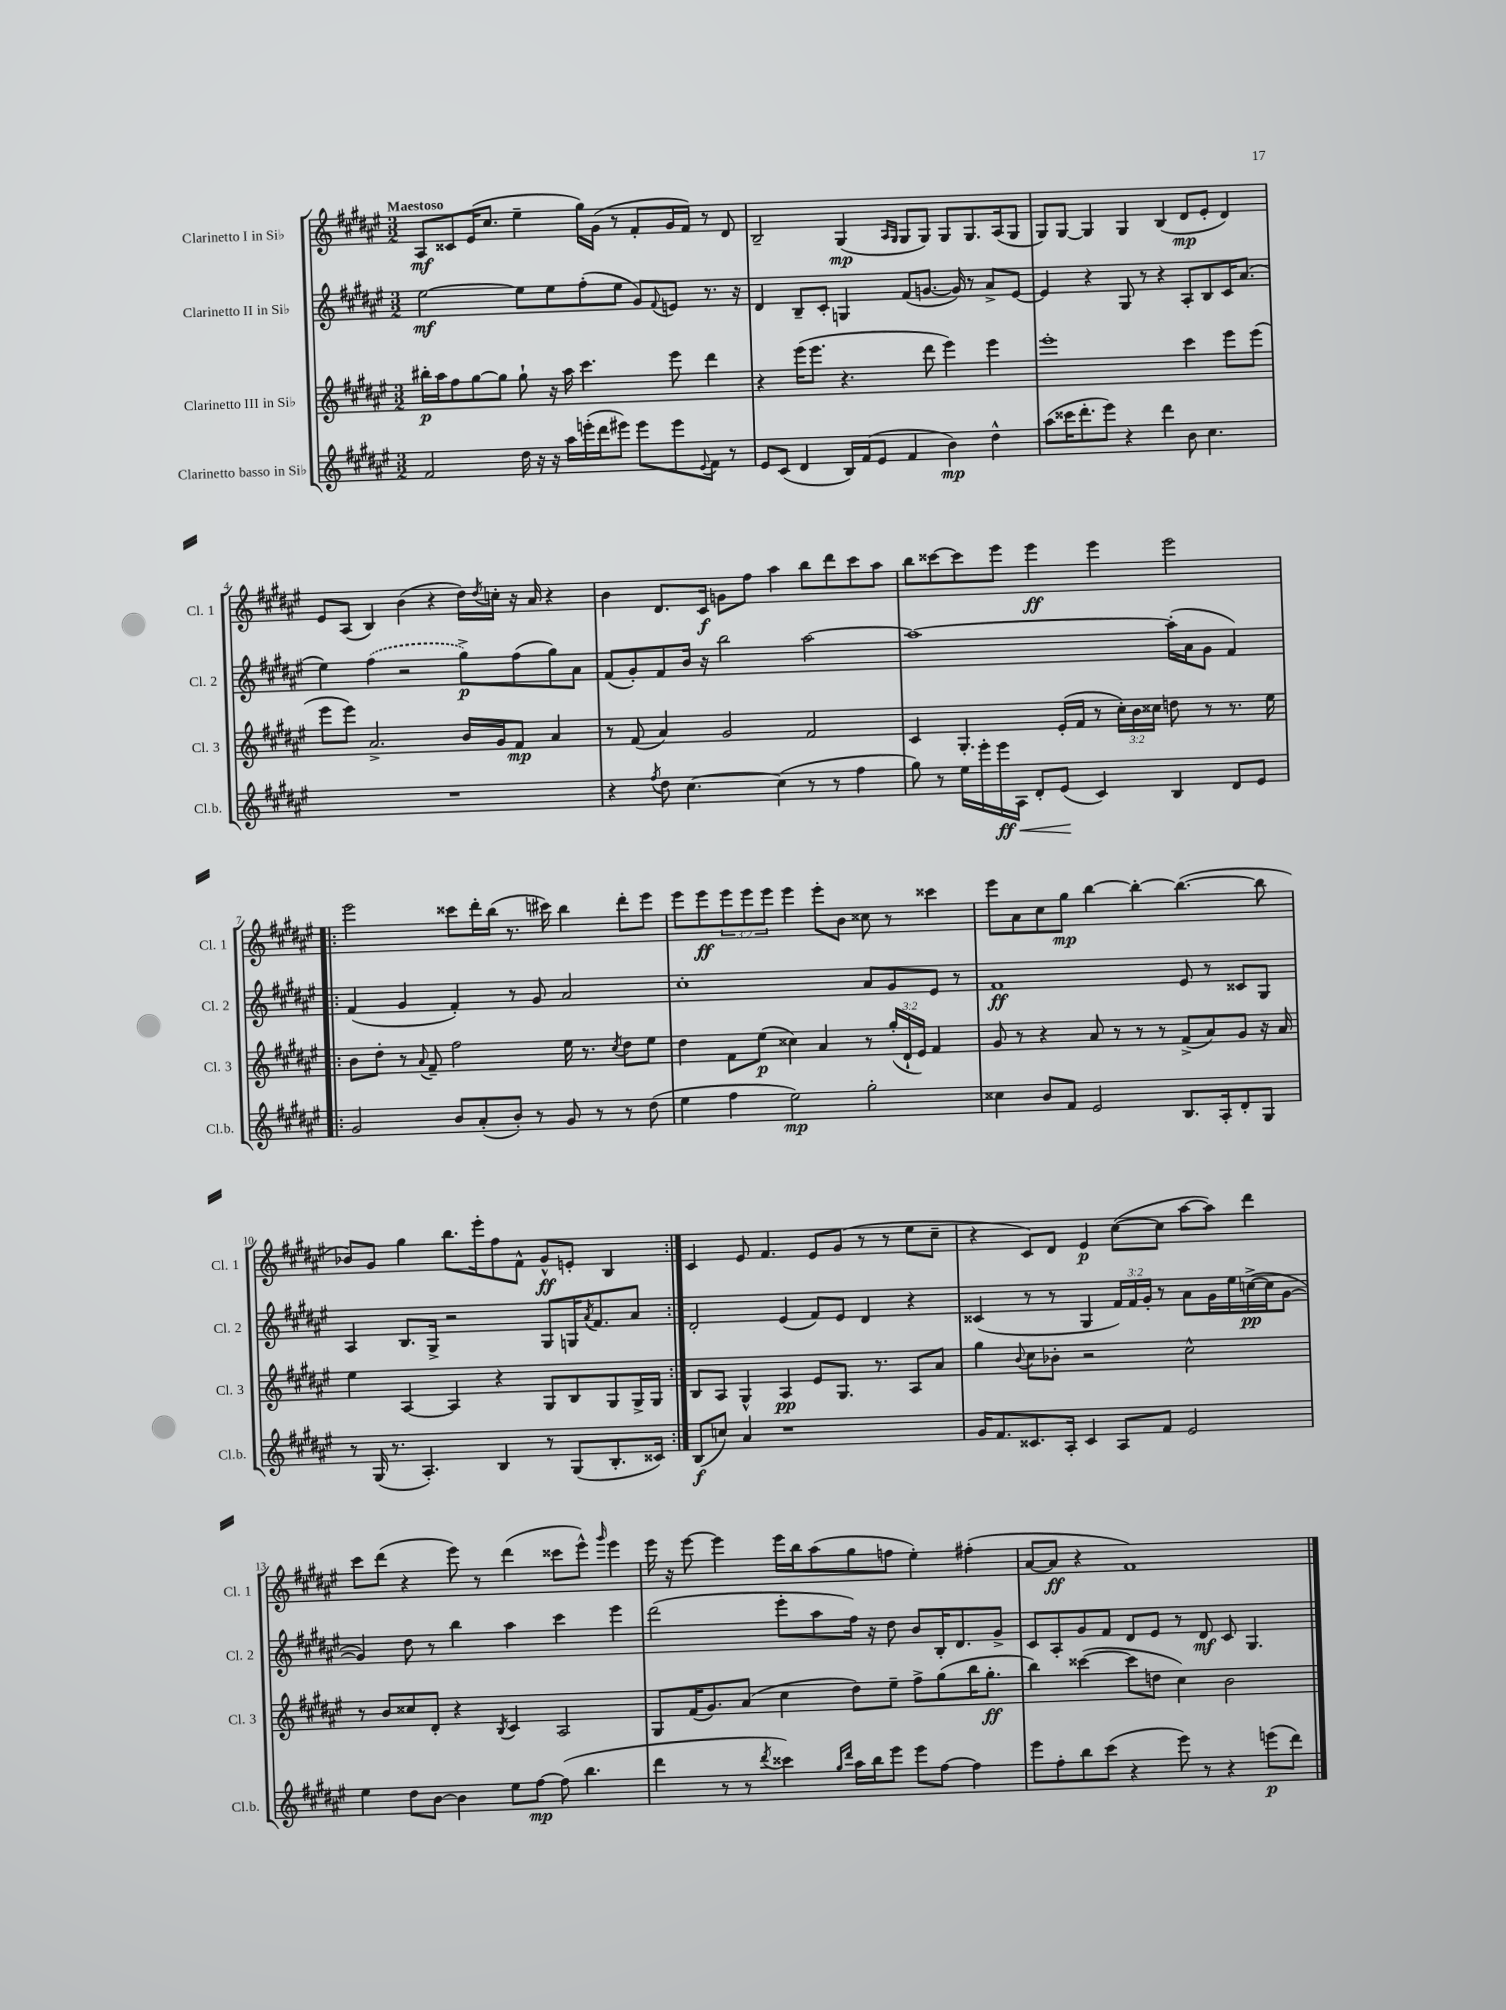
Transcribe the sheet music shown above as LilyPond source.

<<
\new StaffGroup <<
\new Staff = "s0" \with { instrumentName = "Clarinetto I in Sib" shortInstrumentName = "Cl. 1" } {
    \clef treble \key fis \major \numericTimeSignature \time 3/2 \override Staff.TupletNumber.text = #tuplet-number::calc-fraction-text \tempo "Maestoso"
    ais8\mf cisis'8 eis'16( cis''8. eis''4-- gis''16) gis'16( r8 fis'8-. gis'16 fis'16) r8 dis'8 |
    b2-- gis4\mp( \grace { ais16 gis16 } gis8 gis8) gis8 gis8. ais16( gis8 |
    gis8) gis8~ gis4 gis4 b4( dis'8\mp eis'8-. dis'4) |
    eis'8 ais8( b4) b'4( r4 dis''16) \acciaccatura { dis''8 } c''16-. r16 ais'16 r4 |
    b'4 dis'8. cis'16\f g'8 fis''8 ais''4 b''8 dis'''8 cis'''8 ais''8 |
    b''8 cisis'''8~ cisis'''8 eis'''8 eis'''4\ff eis'''4 eis'''2 |
    \repeat volta 2 { eis'''2 cisis'''8 dis'''16-. b''16( r8. cis'''16) b''4 dis'''8-. eis'''8 |
    eis'''8 eis'''8\ff \tuplet 3/2 { eis'''8 eis'''8 eis'''8 } eis'''4 eis'''8-. b'8 cisis''8 r8 cisis'''4 |
    eis'''8 ais'8 cis''8 gis''8\mp b''4~ b''4~-. b''4.~( b''8 |
    bes'8) gis'8 gis''4 b''8. eis'''16-. fis''8 fis'8-^ gis'8-^\ff e'8-. b4 | }
    cis'4 eis'8 fis'4. eis'8 gis'8( r8 r8 eis''8 cis''8-- |
    r4 cis'8) dis'8 eis'4\p cis''8~( cis''8 ais''8~ ais''8) dis'''4 |
    cis'''8 dis'''8( r4 eis'''8) r8 dis'''4( cisis'''8 eis'''8-^) \grace { gis'''16 } eis'''4 |
    eis'''16 r16 eis'''8~ eis'''4 eis'''16 b''16 ais''8( gis''8 f''8 eis''4-.) fis''4-.( |
    ais'8~ ais'8\ff r4 fis'1) \bar "|." |
}
\new Staff = "s1" \with { instrumentName = "Clarinetto II in Sib" shortInstrumentName = "Cl. 2" } {
    \clef treble \key fis \major \numericTimeSignature \time 3/2 \override Staff.TupletNumber.text = #tuplet-number::calc-fraction-text
    eis''2~\mf eis''8 eis''8 fis''8-.( eis''8 gis'8) \appoggiatura { fis'8 } e'8 r8. r16 |
    dis'4 b8-- cis'8-. g4 fis'8( g'8.~ g'16) r8 ais'8-> eis'8~ |
    eis'4 r4 gis8 r8 r4 ais8-. b8 cis'16 ais'8.( |
    eis''4) \once \slurDashed fis''4( r2 gis''8->\p) fis''8( gis''8) ais'8 |
    fis'8( gis'8-.) fis'8 b'16 r16 b''2 ais''2~ |
    ais''1~ ais''16-.( ais'16 gis'8 fis'4) |
    \repeat volta 2 { fis'4( gis'4 fis'4-.) r8 gis'8 ais'2 |
    cis''1-. ais'8 gis'8 eis'8 r8 |
    fis'1\ff eis'8 r8 cisis'8 gis8 |
    ais4 b8. gis16-> r2 gis8 g16 \acciaccatura { ais'8 } fis'8. ais'8 | }
    dis'2-. eis'4( fis'8) eis'8 dis'4 r4 |
    cisis'4( r8 r8 gis4 \tuplet 3/2 { fis'16) fis'16 gis'16-. } r8 ais'8 gis'16 eis''16 c''16~->\pp( c''16 gis'8~ |
    gis'4) dis''8 r8 b''4 ais''4 cis'''4 eis'''4 |
    dis'''2( eis'''8-. ais''8 fis''16) r16 dis''8 b'8 b16-. dis'8. gis'8-> |
    cis'8 ais8-. gis'8 fis'8 dis'8 eis'8 r8 dis'8\mf cis'8 gis4. \bar "|." |
}
\new Staff = "s2" \with { instrumentName = "Clarinetto III in Sib" shortInstrumentName = "Cl. 3" } {
    \clef treble \key fis \major \numericTimeSignature \time 3/2 \override Staff.TupletNumber.text = #tuplet-number::calc-fraction-text
    bis''16-.\p ais''16 fis''8 gis''8~ gis''8 gis''8-! r16 ais''16 cis'''4. eis'''8 dis'''4 |
    r4 eis'''16( eis'''8. r4. dis'''8 eis'''4) eis'''4 |
    eis'''1-. cis'''4 eis'''8 eis'''8( |
    eis'''8 eis'''8) ais'2.-> b'16 gis'16 fis'8\mp ais'4 |
    r8 fis'8( ais'4) gis'2 fis'2 |
    cis'4 gis4.-. eis'16-.( fis'16 r8 \tuplet 3/2 { cis''16-.) b'16 cisis''16 } d''8 r8 r8. eis''16 |
    \repeat volta 2 { b'8 dis''8-. r8 \appoggiatura { ais'8 } fis'8-- fis''2 eis''16 r8. \acciaccatura { cis''8 } dis''8 eis''8 |
    dis''4 fis'8 eis''8\p( cisis''4) ais'4 r8 \tuplet 3/2 { gis''16-.( dis'16-! eis'16) } fis'4 |
    gis'8 r8 r4 ais'8 r8 r8 r8 fis'8->( ais'8) gis'8 r16 ais'16 |
    eis''4 ais4~ ais4 r4 gis8 b8 gis8 gis16-> gis16 | }
    b8 ais8 gis4-^ ais4\pp eis'8 gis8. r8. ais8 ais'8 |
    gis''4 \appoggiatura { b'8 } cis''8 bes'8-. r2 cis''2-^ |
    r8 b'8 cisis''8 dis'8-. r4 \acciaccatura { b8 } cis'4 ais2 |
    gis8 fis'16( gis'8.) ais'8( cis''4 dis''8) eis''8-- fis''8-> gis''8( b''16 gis''8.-.\ff |
    b''4) cisis'''4~( cisis'''8 d''8 cis''4) b'2 \bar "|." |
}
\new Staff = "s3" \with { instrumentName = "Clarinetto basso in Sib" shortInstrumentName = "Cl.b." } {
    \clef treble \key fis \major \numericTimeSignature \time 3/2
    fis'2 dis''16 r16 r16 ais''16 e'''16-.( dis'''16 eis'''8) eis'''8 eis'''8 \appoggiatura { eis'8 } fis'8 r8 |
    eis'8 cis'8( dis'4 b16) fis'16( eis'8 fis'4 b'4\mp) dis''4-^ |
    ais''8( cisis'''16 dis'''8.-. eis'''8) r4 dis'''4 b'8 cis''4. |
    R1. |
    r4 \acciaccatura { fis''8 } dis''8 cis''4.~ cis''4( r8 r8 fis''4 |
    gis''8) r8 eis''16 eis'''16-. eis'''16\ff\< ais16 dis'8-. eis'8\!( cis'4) b4 dis'8 eis'8 |
    \repeat volta 2 { gis'2 b'8 ais'8-.( b'8-.) r8 gis'8 r8 r8 dis''8( |
    eis''4 fis''4 eis''2\mp) gis''2-. |
    cisis''4 b'8 fis'8 eis'2 b8. ais16-. dis'8-. gis8 |
    r8 gis16( r8. ais4.-.) b4 r8 gis8( b8.-. cisis'16) | }
    b8\f( c''8) ais'4 r1 |
    gis'16 fis'8. cisis'8. ais16-. cisis'4 ais8 fis'8 eis'2 |
    eis''4 dis''8 b'8~ b'4 eis''8 fis''8~\mp fis''8( b''4. |
    dis'''4 r8 r8 \acciaccatura { dis'''8 } cisis'''4) \grace { gis''16 dis'''16 } ais''16 b''16 eis'''8 eis'''8 fis''8~ fis''4 |
    eis'''8 fis''8-. b''8 cis'''8( r4 eis'''8) r8 r4 e'''8\p( dis'''8) \bar "|." |
}
>>
>>
